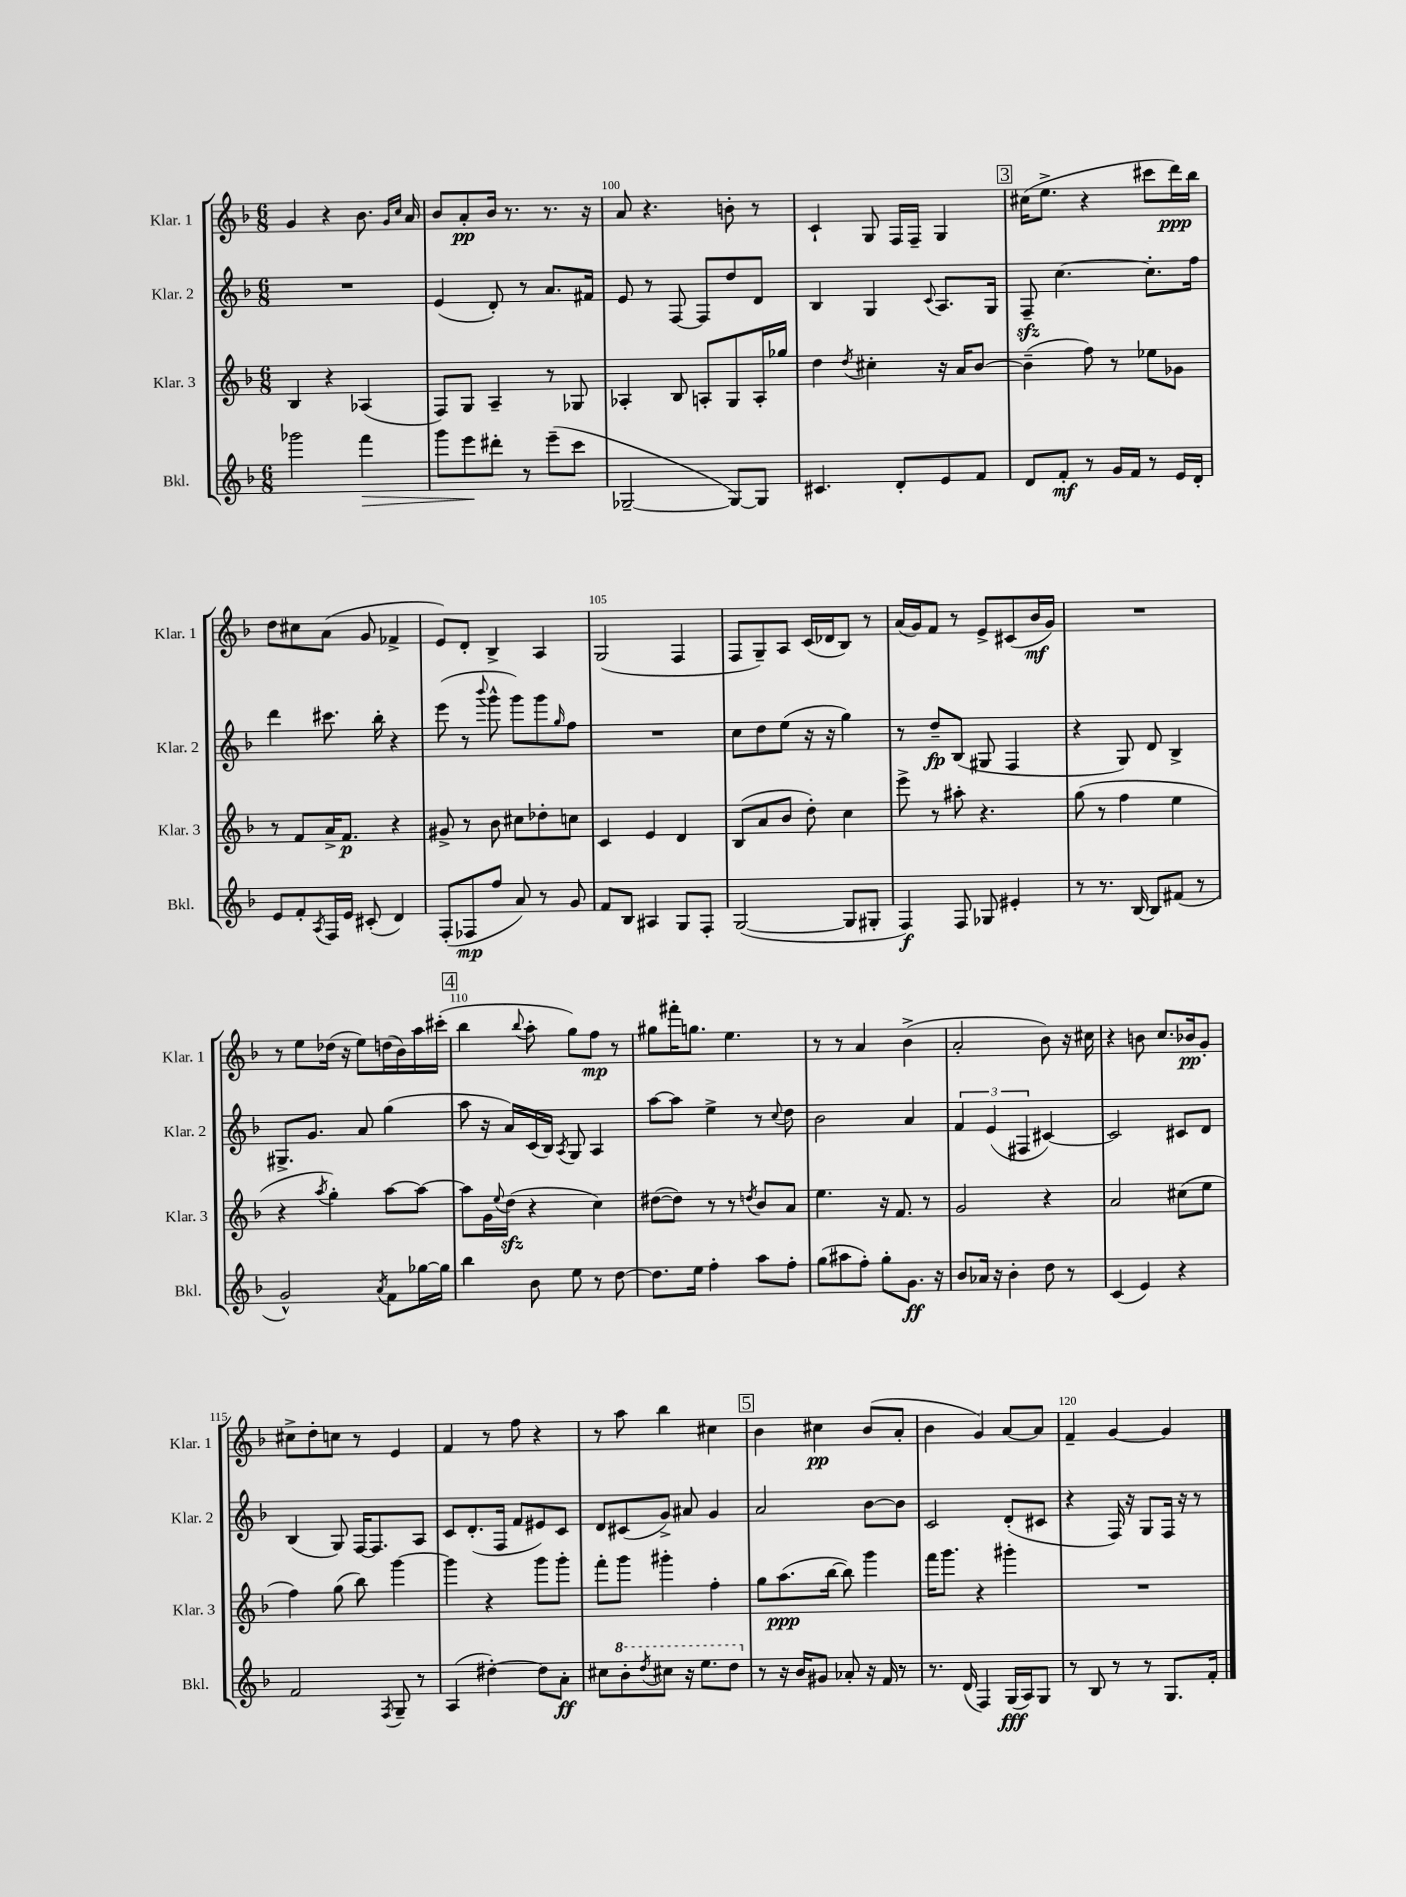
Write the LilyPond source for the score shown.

<<
\new StaffGroup <<
\new Staff = "s0" \with { instrumentName = "Klar. 1" shortInstrumentName = "Klar. 1" } {
    \clef treble \key f \major \numericTimeSignature \time 6/8
    g'4 r4 bes'8. \grace { g'16 c''16 } a'16 |
    bes'8 a'8-.\pp bes'16 r8. r8. r16 |
    a'8 r4. b'8-. r8 |
    c'4-! g8 f16 f16-- g4 |
    \mark \markup { \box "3" } cis''16( e''8.-> r4 cis'''8 d'''16\ppp) bes''16 |
    d''8 cis''8 a'8( g'8 fes'4-> |
    e'8) d'8-. bes4-> a4 |
    g2( f4 |
    f8 g8--) a8 c'16( des'16 bes8) r8 |
    a'16( g'16) f'8 r8 e'8-> cis'8( bes'16\mf g'16) |
    R2. |
    r8 e''8 des''16( r16 e''8) d''16( bes'16) a''16 cis'''16-.( |
    \mark \markup { \box "4" } bes''4 \appoggiatura { bes''8 } a''8-. g''8) f''8\mp r8 |
    gis''8 fis'''16-. g''8. e''4. |
    r8 r8 a'4 bes'4->( |
    a'2-. bes'8) r16 cis''16 |
    r4 b'8 c''8. bes'16\pp g'8-. |
    cis''8-> d''8-. c''8 r8 e'4 |
    f'4 r8 f''8 r4 |
    r8 a''8 bes''4 cis''4 |
    \mark \markup { \box "5" } bes'4 cis''4\pp bes'8( a'8-. |
    bes'4 g'4) a'8~ a'8 |
    f'4-- g'4~ g'4 \bar "|." |
}
\new Staff = "s1" \with { instrumentName = "Klar. 2" shortInstrumentName = "Klar. 2" } {
    \clef treble \key f \major \numericTimeSignature \time 6/8
    R2. |
    e'4( d'8-.) r8 a'8. fis'16 |
    e'8 r8 f8~ f8 d''8 d'8 |
    bes4 g4 \appoggiatura { c'8 } a8. g16 |
    \mark \markup { \box "3" } f8--\sfz c''4.~ c''8.-. f''16 |
    d'''4 cis'''8. bes''16-. r4 |
    e'''8( r8 \appoggiatura { bes'''8 } g'''8-^ g'''8) g'''8 \grace { g''16 } f''8 |
    R2. |
    c''8 d''8 e''8( r16 r16 g''4) |
    r8 d''8--\fp bes8( gis8 f4 |
    r4 g8) d'8 bes4-> |
    gis8.-> g'8. a'8 g''4( |
    \mark \markup { \box "4" } a''8 r16 a'16) c'16( bes16) \acciaccatura { a8 } g8 a4 |
    a''8~ a''8 e''4-> r8 \appoggiatura { c''8 } d''8 |
    bes'2 a'4 |
    \tuplet 3/2 { f'4 e'4( fis4 } cis'4~) |
    cis'2 cis'8 d'8 |
    bes4( g8) f16~ f8. a8 |
    c'8 d'8.-.( f16 f'8 eis'8) c'8 |
    d'8 cis'8( g'8->) ais'8 g'4 |
    \mark \markup { \box "5" } a'2 bes'8~ bes'8 |
    c'2 d'8-.( cis'8 |
    r4 f16) r16 g8 f16 r16 r8 \bar "|." |
}
\new Staff = "s2" \with { instrumentName = "Klar. 3" shortInstrumentName = "Klar. 3" } {
    \clef treble \key f \major \numericTimeSignature \time 6/8
    bes4 r4 aes4( |
    f8) g8 a4-- r8 ges8 |
    aes4-. bes8 a8-. g8 a16-. ges''16 |
    d''4 \acciaccatura { d''8 } cis''4-. r16 a'16 bes'8~ |
    \mark \markup { \box "3" } bes'4--( f''8) r8 ees''8 ges'8 |
    r8 f'8 a'16-> f'8.\p r4 |
    gis'8-> r8 bes'8 cis''8 des''8-. c''8 |
    c'4 e'4 d'4 |
    bes8( a'8 bes'8 d''8-.) c''4 |
    e'''8-> r8 ais''8-. r4. |
    g''8( r8 f''4 e''4 |
    r4 \acciaccatura { a''8 } g''4-.) a''8~ a''8~ |
    \mark \markup { \box "4" } a''8 g'16 \appoggiatura { e''8 } d''16\sfz( r4 c''4) |
    dis''8~( dis''8) r8 r8 \acciaccatura { d''8 } bes'8 a'8 |
    e''4. r16 f'8. r8 |
    g'2 r4 |
    a'2 cis''8( e''8 |
    f''4) g''8( bes''8) g'''4~ |
    g'''4 r4 g'''8 g'''8-. |
    f'''8-. g'''8 gis'''4-. f''4-. |
    \mark \markup { \box "5" } g''8 a''8.\ppp( bes''16~ bes''8) g'''4 |
    f'''16 g'''8. r4 gis'''4-. |
    R2. \bar "|." |
}
\new Staff = "s3" \with { instrumentName = "Bkl." shortInstrumentName = "Bkl." } {
    \clef treble \key f \major \numericTimeSignature \time 6/8
    ges'''2 f'''4\> |
    g'''8 e'''8\! dis'''8-. r8 e'''8--( c'''8 |
    ges2~-- ges8~) ges8 |
    cis'4. d'8-. e'8 f'8 |
    \mark \markup { \box "3" } d'8 f'8-.\mf r8 g'16 f'16 r8 e'16 d'16-. |
    e'8 f'8-. \acciaccatura { a8 } f16 e'16 cis'8-.( d'4) |
    f8-.( fes8\mp f''8 a'8) r8 g'8 |
    f'8 bes8 ais4 g8 f8-. |
    g2~( g8 gis8-. |
    f4\f) f8 ges8 eis'4-. |
    r8 r8. bes16~ bes8 fis'8( r8 |
    g'2-^) \acciaccatura { a'8 } f'8 ges''16~ ges''16 |
    \mark \markup { \box "4" } bes''4 bes'8 e''8 r8 d''8~ |
    d''8. e''16 f''4-. a''8 f''8-. |
    g''8( ais''8 f''8-.) g''8-. g'8.\ff r16 |
    bes'8 aes'16 r16 bes'4-. d''8 r8 |
    c'4( e'4) r4 |
    f'2 \acciaccatura { f8 } g8-- r8 |
    a4( dis''4~-.) dis''8 a'8-.\ff |
    cis''8 \ottava #1 bes''8-. \acciaccatura { d'''8 } cis'''8 r16 e'''8. d'''8 \ottava #0 |
    \mark \markup { \box "5" } r8 r16 bes'16 gis'8 aes'8-. r16 f'16 r8 |
    r8. d'16( f4) g16\fff( a16) g8 |
    r8 bes8 r8 r8 g8. f'16-. \bar "|." |
}
>>
>>
\layout { \context { \Score currentBarNumber = #98 \override BarNumber.break-visibility = ##(#f #t #t) barNumberVisibility = #(every-nth-bar-number-visible 5) } }
